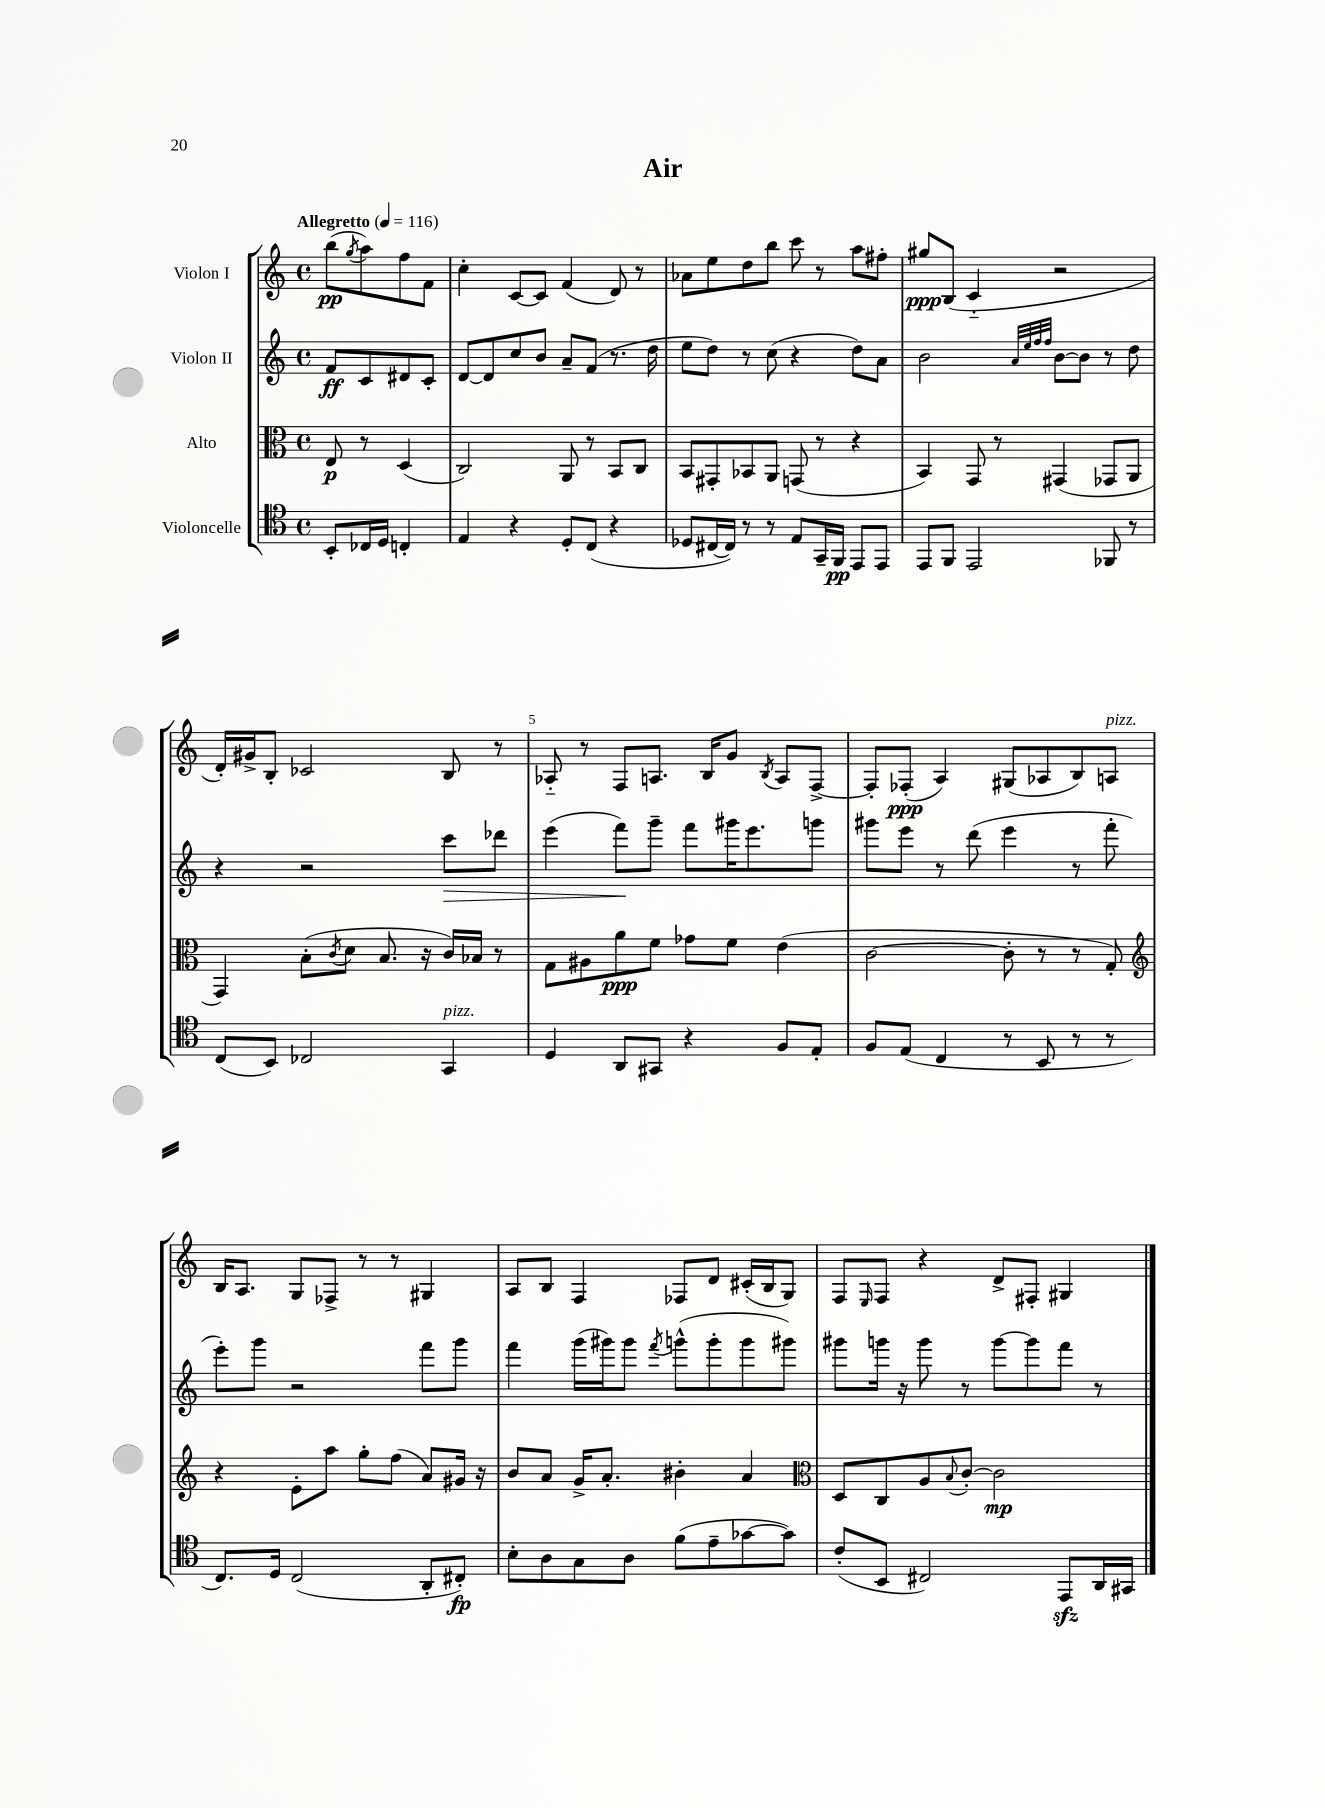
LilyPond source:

\header { title = "Air" }
<<
\new StaffGroup <<
\new Staff = "s0" \with { instrumentName = "Violon I" } {
    \clef treble \key c \major \defaultTimeSignature \time 4/4 \partial 2 \tempo "Allegretto" 4 = 116
    b''8\pp( \acciaccatura { g''8 } a''8) f''8 f'8 |
    c''4-. c'8~ c'8 f'4( d'8) r8 |
    aes'8 e''8 d''8 b''8 c'''8 r8 a''8 fis''8-. |
    gis''8\ppp b8( c'4-_ r2 |
    d'16-.) gis'16-> b8-. ces'2 b8 r8 |
    aes8-_ r8 f8 a8. b16 g'8 \acciaccatura { b8 } a8 f8~-> |
    f8-. fes8-.\ppp( a4) gis8( aes8 b8) a8^\markup { \italic "pizz." } |
    b16 a8. g8 fes8-> r8 r8 gis4 |
    a8 b8 f4 fes8 d'8 cis'16-.( b16 g8) |
    f8 \grace { e16 } f8 r4 d'8-> fis8-. gis4 \bar "|." |
}
\new Staff = "s1" \with { instrumentName = "Violon II" } {
    \clef treble \key c \major \defaultTimeSignature \time 4/4 \partial 2
    f'8\ff c'8 dis'8 c'8-. |
    d'8~ d'8 c''8 b'8 a'8-- f'8( r8. d''16 |
    e''8 d''8) r8 c''8( r4 d''8) a'8 |
    b'2 \grace { a'32 e''32 f''32 f''32 } b'8~ b'8 r8 d''8 |
    r4 r2 c'''8\> des'''8 |
    e'''4( f'''8\!) g'''8-- f'''8 gis'''16 e'''8. g'''8 |
    gis'''8 e'''8 r8 d'''8( e'''4 r8 f'''8-. |
    e'''8-.) g'''8 r2 f'''8 g'''8 |
    f'''4 g'''16( gis'''16) gis'''8 \acciaccatura { f'''8 } g'''8-^( g'''8-. g'''8 gis'''8) |
    gis'''8 g'''16 r16 g'''8 r8 g'''8~ g'''8 f'''8 r8 \bar "|." |
}
\new Staff = "s2" \with { instrumentName = "Alto" } {
    \clef alto \key c \major \defaultTimeSignature \time 4/4 \partial 2
    e8\p r8 d4( |
    c2) a,8 r8 b,8 c8 |
    b,8 gis,8-. bes,8 a,8 g,8( r8 r4 |
    b,4) g,8 r8 gis,4( ges,8 a,8 |
    g,4) b8-.( \acciaccatura { c'8 } d'8 b8. r16 c'16) bes16 r8 |
    g8 ais8 a'8\ppp f'8 ges'8 f'8 e'4( |
    c'2~ c'8-. r8 r8 g8-.) |
    \clef treble r4 e'8-. a''8 g''8-. f''8( a'8) gis'16 r16 |
    b'8 a'8 g'16-> a'8.-. bis'4-. a'4 |
    \clef alto d8 c8 a8 \appoggiatura { b8 } c'8~-. c'2\mp \bar "|." |
}
\new Staff = "s3" \with { instrumentName = "Violoncelle" } {
    \clef tenor \key c \major \defaultTimeSignature \time 4/4 \partial 2
    b,8-. ces16 d16 c4-. |
    e4 r4 d8-. c8( r4 |
    des8 cis16~ cis16) r8 r8 e8 g,16-- f,16\pp e,8 e,8 |
    e,8 f,8 e,2 fes,8 r8 |
    c8( b,8) ces2 g,4^\markup { \italic "pizz." } |
    d4 a,8 gis,8 r4 f8 e8-. |
    f8 e8( c4 r8 b,8 r8 r8 |
    c8.) d16 c2( a,8-. cis8-.\fp) |
    b8-. a8 g8 a8 f'8( e'8-- ges'8~ ges'8) |
    c'8-.( b,8 cis2) e,8\sfz a,16 gis,16 \bar "|." |
}
>>
>>
\layout { \context { \Score \override BarNumber.break-visibility = ##(#f #t #t) barNumberVisibility = #(every-nth-bar-number-visible 5) } }
